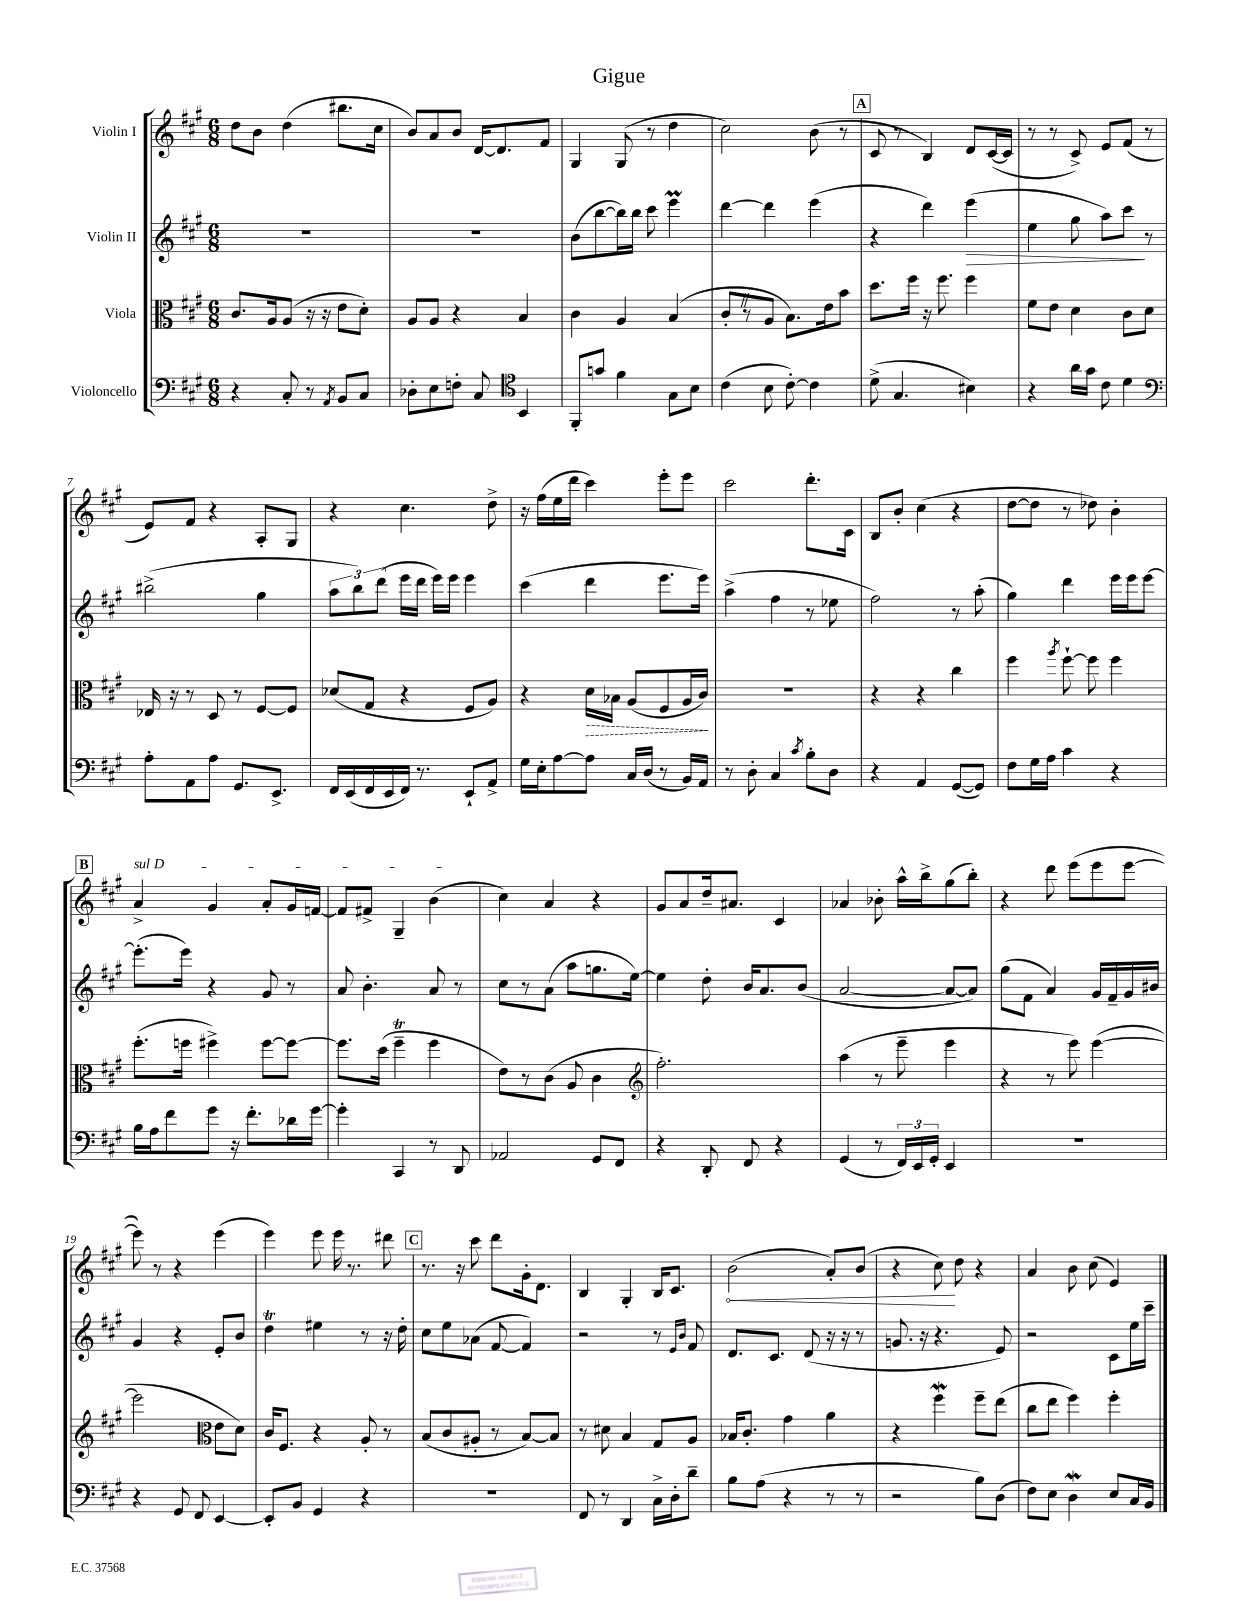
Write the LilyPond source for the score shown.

\header { title = "Gigue" }
<<
\new StaffGroup <<
\new Staff = "s0" \with { instrumentName = "Violin I" } {
    \clef treble \key a \major \numericTimeSignature \time 6/8
    \autoBeamOff d''8[ b'8] d''4( bis''8.[ cis''16] |
    b'8[) a'8 b'8] d'16[~ d'8. fis'8] |
    gis4 gis8( r8 d''4 |
    cis''2) b'8( r8 |
    \mark \markup { \box "A" } cis'8 r8 b4) d'8[ cis'16~( cis'16] |
    r8 r8 cis'8->) e'8[ fis'8]( r8 |
    e'8[) fis'8] r4 a8[-. gis8] |
    r4 cis''4. d''8-> |
    r16 fis''16[( e''16 d'''16] cis'''4) e'''8[-. e'''8] |
    cis'''2 d'''8.[-. cis'16] |
    b8[ b'8]-. cis''4( r4 |
    d''8[~ d''8] r8 des''8) b'4-. |
    \mark \markup { \box "B" } \once \override TextSpanner.bound-details.left.text = \markup { \italic "sul D" } a'4->\startTextSpan gis'4 a'8[-. gis'16 f'16]~ |
    f'8[ fis'8]-> gis4-- b'4\stopTextSpan( |
    cis''4) a'4 r4 |
    gis'8[ a'8 d''16-- ais'8.] cis'4 |
    aes'4 bes'8-. a''16[-^ b''16-> gis''8( b''8]-.) |
    r4 d'''8 e'''8[( e'''8 e'''8]~ |
    e'''8) r8 r4 e'''4( |
    e'''4) e'''8 e'''16 r8. dis'''8 |
    \mark \markup { \box "C" } r8. r16 cis'''8 d'''8[ gis'16-. d'8.] |
    b4 gis4-. b16[ cis'8.] |
    \once \override Hairpin.circled-tip = ##t b'2\<( a'8[-.) b'8]( |
    r4 cis''8\!) d''8 r4 |
    a'4 b'8 cis''8( e'4) \bar "|." |
}
\new Staff = "s1" \with { instrumentName = "Violin II" } {
    \clef treble \key a \major \numericTimeSignature \time 6/8
    \autoBeamOff R2. |
    R2. |
    b'8[( b''8~ b''16) b''16] cis'''8 e'''4\prall |
    d'''4~ d'''4 e'''4( |
    \mark \markup { \box "A" } r4 d'''4) e'''4\>( |
    e''4 gis''8 a''8[) cis'''8]\! r8 |
    bis''2->( gis''4 |
    \tuplet 3/2 { a''8[ b''8) d'''8]( } e'''16[ d'''16] e'''16[) e'''16] e'''4 |
    cis'''4( d'''4 e'''8.[ e'''16]) |
    a''4->( fis''4 r8 ees''8 |
    fis''2) r8 a''8-.( |
    gis''4) d'''4 e'''16[ e'''16 e'''8]~ |
    \mark \markup { \box "B" } e'''8.[-.( e'''16]) r4 gis'8 r8 |
    a'8 b'4.-. a'8 r8 |
    cis''8[ r8 a'8]( a''8[ g''8. e''16]~) |
    e''4 d''8-. b'16[ a'8. b'8]( |
    a'2~ a'8[~ a'8]) |
    gis''8[( fis'8] a'4) gis'16[ fis'16-- gis'16 bis'16] |
    gis'4 r4 e'8[-. b'8] |
    d''4\trill eis''4 r8 r16 d''16-. |
    \mark \markup { \box "C" } cis''8[ e''8 aes'8]( fis'8~ fis'4) |
    r2 r8 \grace { e'16[ b'16] } fis'8 |
    d'8.[ cis'8.] d'8( r16 r16 r8 |
    g'8. r16 r4. e'8) |
    r2 cis'8[ e''16 cis'''16]-- \bar "|." |
}
\new Staff = "s2" \with { instrumentName = "Viola" } {
    \clef alto \key a \major \numericTimeSignature \time 6/8
    \autoBeamOff cis'8.[ a16 a8]( r16 r16 e'8[ d'8]-.) |
    a8[ a8] r4 b4 |
    cis'4 a4 b4( |
    cis'8[-. \once \override BreathingSign.text = \markup { \musicglyph "scripts.caesura.straight" } \breathe r8 a8] b8.[) e'16 b'8] |
    \mark \markup { \box "A" } d''8.[ fis''16] r16 fis''8. fis''4 |
    fis'8[ e'8] d'4 cis'8[ d'8] |
    ees16 r16 r8 d8 r8 fis8[~ fis8] |
    des'8[( gis8] r4 fis8[ a8]) |
    r4 \once \override Hairpin.style = #'dashed-line d'16[\> bes16] a8[( fis8 a16 cis'16]\!) |
    R2. |
    r4 r4 cis''4 |
    fis''4 \acciaccatura { a''8 } fis''8~-! fis''8 fis''4 |
    \mark \markup { \box "B" } fis''8.[-.( f''16] fis''4->) fis''8[~ fis''8]~ |
    fis''8.[ d''16]( fis''4--\trill fis''4 |
    e'8[) r8 cis'8]( a8 cis'4 |
    \clef treble fis''2.-.) |
    a''4( r8 e'''8-- e'''4 |
    r4 r8 e'''8) e'''4~( |
    e'''2 \clef alto e'8[ d'8]) |
    cis'16[ fis8.] r4 a8-. r8 |
    \mark \markup { \box "C" } b8[( cis'8 ais8]-. r8 b8[~) b8] |
    r8 dis'8 b4 gis8[ a8] |
    bes16[ cis'8.]-. gis'4 a'4 |
    r4 fis''4\mordent fis''8[-- e''8]( |
    cis''8[ e''8] fis''4) fis''4-. \bar "|." |
}
\new Staff = "s3" \with { instrumentName = "Violoncello" } {
    \clef bass \key a \major \numericTimeSignature \time 6/8
    \autoBeamOff r4 cis8-. r8 \acciaccatura { a,8 } b,8[ cis8] |
    des8[-. e8 f8]-. cis8 \clef tenor b,4 |
    fis,8[-. g'8] fis'4 gis8[ b8] |
    cis'4( b8 cis'8~-.) cis'4 |
    \mark \markup { \box "A" } d'8->( gis4. bis4) |
    r4 a'16[ gis'16] cis'8 d'4 |
    \clef bass a8[-. a,8 a8] gis,8.[ e,8.]-> |
    fis,16[ e,16( fis,16 e,16 fis,16]) r8. e,8[-! a,8]-> |
    gis16[ e16-. a8~ a8] cis16[ d16]( r8 b,16[) a,16] |
    r8 d8-. cis4 \acciaccatura { cis'8 } b8[-. d8] |
    r4 a,4 gis,8[~( gis,8]) |
    fis8[ gis16 a16] cis'4 r4 |
    \mark \markup { \box "B" } b16[ a16 fis'8 gis'8] r16 fis'8.[-. des'16 gis'16]~ |
    gis'4-. cis,4 r8 d,8 |
    aes,2 gis,8[ fis,8] |
    r4 d,8-. fis,8 r4 |
    gis,4( r8 \tuplet 3/2 { fis,16[) e,16 gis,16]-. } e,4 |
    R2. |
    r4 gis,8 fis,8 e,4~ |
    e,8[-. b,8] gis,4 r4 |
    \mark \markup { \box "C" } R2. |
    fis,8 r8 d,4 cis16[-> d16-. d'8]-- |
    b8[ a8]( r4 r8 r8 |
    r2 b8[) d8]( |
    fis8[) e8] d4\mordent e8[ cis16 b,16] \bar "|." |
}
>>
>>
